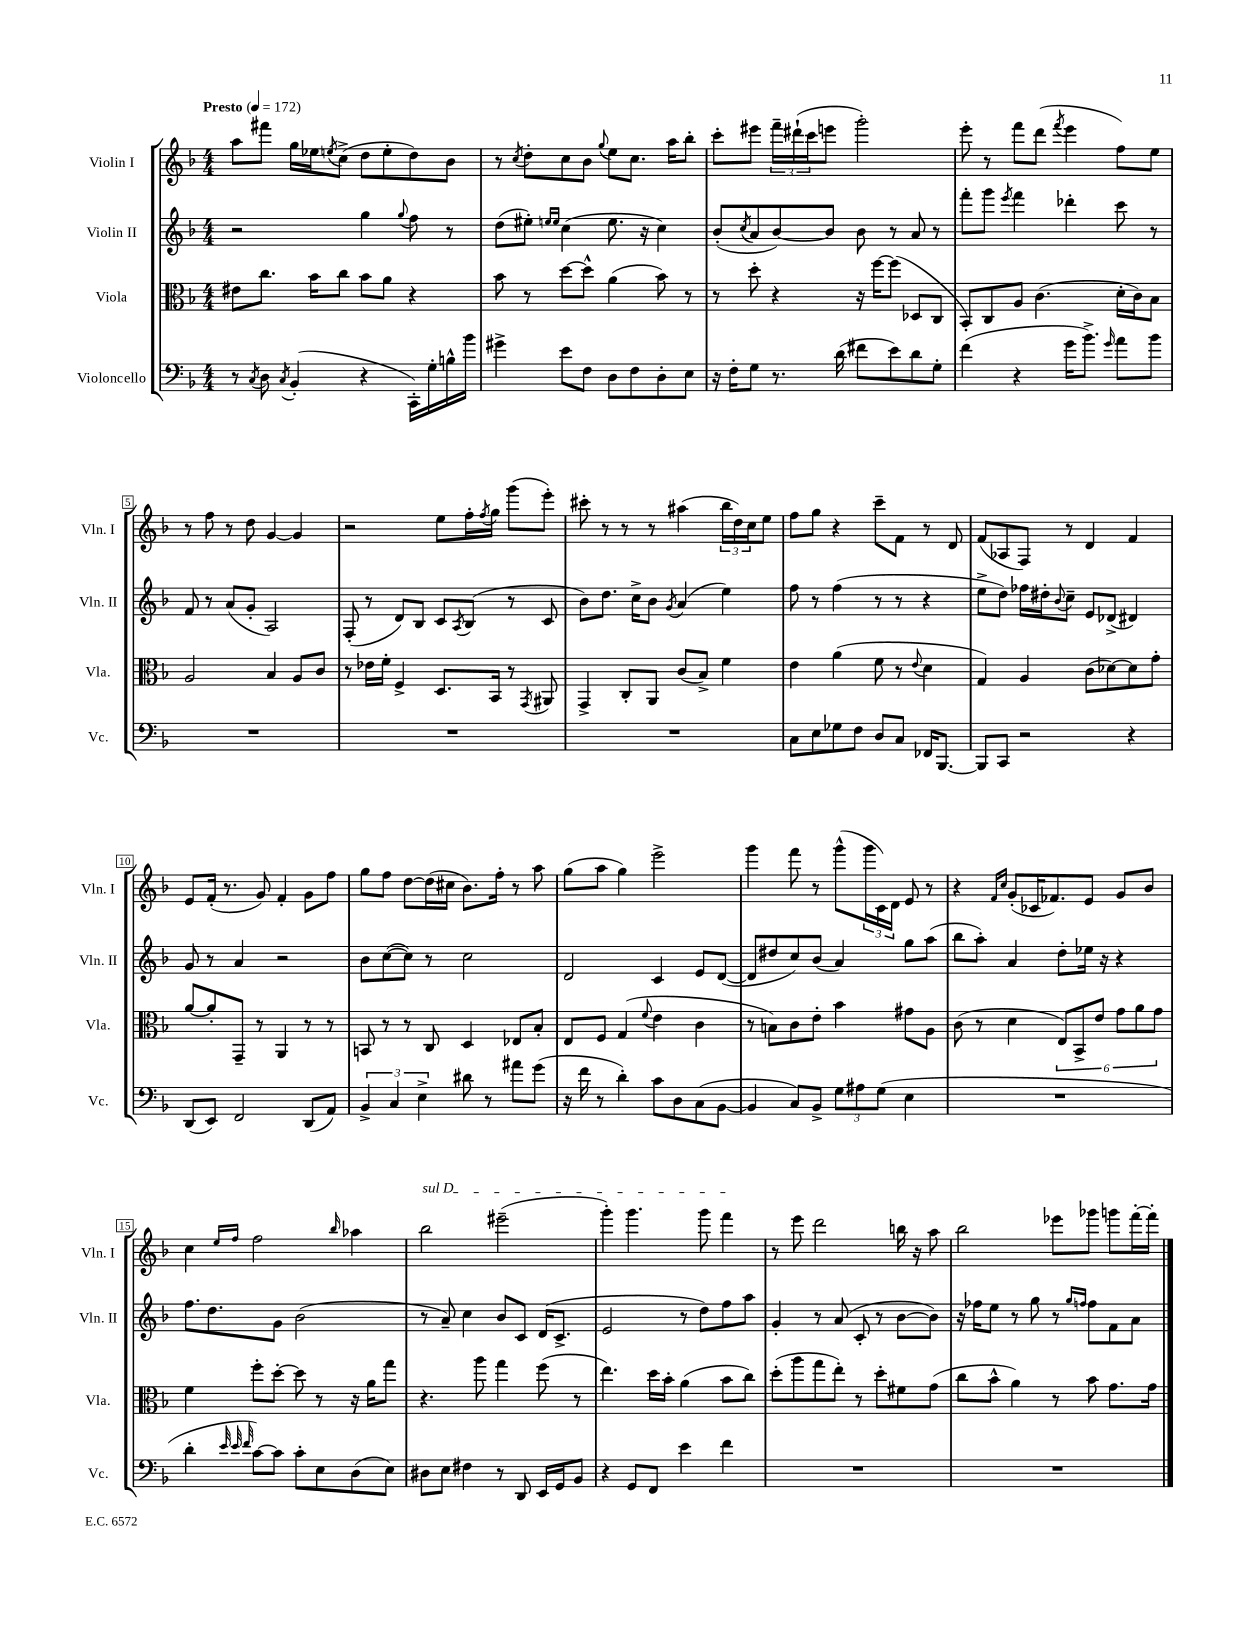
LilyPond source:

<<
\new StaffGroup <<
\new Staff = "s0" \with { instrumentName = "Violin I" shortInstrumentName = "Vln. I" } {
    \clef treble \key f \major \numericTimeSignature \time 4/4 \tempo "Presto" 4 = 172
    a''8 fis'''8 g''16 ees''16 \acciaccatura { e''8 } c''8->( d''8 e''8-. d''8) bes'8 |
    r8 \acciaccatura { c''8 } d''8-. c''8 bes'8 \appoggiatura { g''8 } e''8 c''8. a''16 bes''8-. |
    c'''8-. eis'''8 \tuplet 3/2 { f'''16-- dis'''16-!( c'''16 } e'''8 g'''2-.) |
    e'''8-. r8 f'''8 d'''8( \acciaccatura { f'''8 } e'''4 f''8) e''8 |
    r8 f''8 r8 d''8 g'4~ g'4 |
    r2 e''8 f''16-. \acciaccatura { f''8 } g''16 g'''8( e'''8-.) |
    cis'''8-. r8 r8 r8 ais''4( \tuplet 3/2 { bes''16 d''16) c''16 } e''8 |
    f''8 g''8 r4 c'''8-- f'8 r8 d'8 |
    f'8( aes8 f8) r8 d'4 f'4 |
    e'8 f'16-.( r8. g'8) f'4-. g'8 f''8 |
    g''8 f''8 d''8~ d''16( cis''16 bes'8.) f''16-. r8 a''8 |
    g''8( a''8 g''4) e'''2-> |
    g'''4 f'''8 r8 g'''8-^( \tuplet 3/2 { g'''16 c'16) d'16 } e'8 r8 |
    r4 \grace { f'16 c''16 } g'8-.( ces'16 fes'8.) e'8 g'8 bes'8 |
    c''4 \grace { e''16 f''16 } f''2 \grace { bes''16 } aes''4 |
    \once \override TextSpanner.bound-details.left.text = \markup { \italic "sul D" } bes''2\startTextSpan eis'''2--( |
    g'''4-.) g'''4. g'''8 f'''4\stopTextSpan |
    r8 e'''8 d'''2 b''16 r16 a''8 |
    bes''2 ees'''8 ges'''8 g'''8 f'''16~-. f'''16-. \bar "|." |
}
\new Staff = "s1" \with { instrumentName = "Violin II" shortInstrumentName = "Vln. II" } {
    \clef treble \key f \major \numericTimeSignature \time 4/4
    r2 g''4 \appoggiatura { g''8 } f''8 r8 |
    d''8( eis''8-.) \grace { e''16 e''16 } c''4( e''8. r16 c''4) |
    bes'8-.( \acciaccatura { c''8 } a'8 bes'8~) bes'8 bes'8 r8 a'8 r8 |
    f'''8-. g'''8 \acciaccatura { e'''8 } f'''4 des'''4-. c'''8 r8 |
    f'8 r8 a'8( g'8-. a2) |
    f8-.( r8 d'8) bes8 c'8 \acciaccatura { a8 } bes8( r8 c'8 |
    bes'8) d''8. c''16-> bes'8 \acciaccatura { g'8 } a'4( e''4) |
    f''8 r8 f''4( r8 r8 r4 |
    e''8-> d''8) fes''16 dis''16-. \appoggiatura { bes'8 } c''8-- e'8 des'8->( dis'4) |
    g'8 r8 a'4 r2 |
    bes'8 c''8~( c''8) r8 c''2 |
    d'2 c'4 e'8 d'8~( |
    d'8 dis''8 c''8) bes'8( a'4) g''8 a''8( |
    bes''8 a''8-.) a'4 d''8-. ees''16 r16 r4 |
    f''8. d''8. g'8 bes'2( |
    r8 a'8--) c''4 bes'8 c'8 d'16( c'8.-> |
    e'2 r8 d''8) f''8 a''8 |
    g'4-. r8 a'8( c'8-. r8 bes'8~ bes'8) |
    r16 fes''16 e''8 r8 g''8 r8 \grace { g''16 f''16 } f''8 f'8 a'8 \bar "|." |
}
\new Staff = "s2" \with { instrumentName = "Viola" shortInstrumentName = "Vla." } {
    \clef alto \key f \major \numericTimeSignature \time 4/4
    eis'8 c''8. bes'16 c''8 bes'8 a'8 r4 |
    bes'8 r8 d''8~ d''8-^ a'4( bes'8) r8 |
    r8 d''8-. r4 r16 f''16~ f''8( des8 c8 |
    bes,8-.) c8 a8 c'4.( d'16-. c'16) bes8 |
    a2 bes4 a8 c'8 |
    r8 ees'16 f'16-. f4-> d8. bes,16 r8 \acciaccatura { g,8 } ais,8 |
    g,4-> c8-. a,8 c'8( bes8->) f'4 |
    e'4 a'4( f'8 r8 \appoggiatura { e'8 } d'4 |
    g4) a4 c'8( des'8~) des'8 g'8-. |
    a'8~ a'8-. g,8-- r8 a,4 r8 r8 |
    b,8 r8 r8 c8 d4 ees8 bes8-. |
    e8 f8 g4( \appoggiatura { f'8 } e'4 c'4 |
    r8 b8) c'8 e'8-. bes'4 gis'8 a8 |
    c'8( r8 d'4 \tuplet 6/4 { e8) bes,8-> e'8 g'8 a'8 g'8 } |
    f'4 f''8-. d''8~-. d''8 r8 r16 a'16 g''8 |
    r4. a''8 g''4 f''8( r8 |
    e''4.) d''16 bes'16-. a'4( bes'8 c''8) |
    d''8-.( a''8 g''8 e''8-.) r8 d''8-. fis'8 g'8( |
    c''8 bes'8-^ a'4) r8 bes'8 g'8. g'16 \bar "|." |
}
\new Staff = "s3" \with { instrumentName = "Violoncello" shortInstrumentName = "Vc." } {
    \clef bass \key f \major \numericTimeSignature \time 4/4
    r8 \acciaccatura { c8 } d8 \acciaccatura { c8 } bes,4-.( r4 c,16-.) g16-. b16-^ bes'16 |
    gis'4-> e'8 f8 d8 f8 d8-. e8 |
    r16 f16-. g8 r8. d'16( fis'8 e'8) d'8 g8-. |
    f'4( r4 g'16 bes'8.->) \grace { g'16 } a'8 bes'8 |
    R1 |
    R1 |
    R1 |
    c8 e8 ges8 f8 d8 c8 fes,16 bes,,8.~ |
    bes,,8 c,8 r2 r4 |
    d,8( e,8) f,2 d,8( a,8) |
    \tuplet 3/2 { bes,4-> c4 e4-> } dis'8 r8 ais'8 g'8( |
    r16 f'16 r8 d'4-.) c'8 d8 c8( bes,8~ |
    bes,4 c8) bes,8-> \tuplet 3/2 { g8 ais8 g8( } e4 |
    R1 |
    d'4-. \grace { e'32 e'32 f'32 } c'8~) c'8 c'8-. e8 d8( e8) |
    dis8 e8 fis4 r8 d,8 e,16 g,16 bes,8 |
    r4 g,8 f,8 e'4 f'4 |
    R1 |
    R1 \bar "|." |
}
>>
>>
\layout { \context { \Score \override BarNumber.stencil = #(make-stencil-boxer 0.1 0.3 ly:text-interface::print) } }
